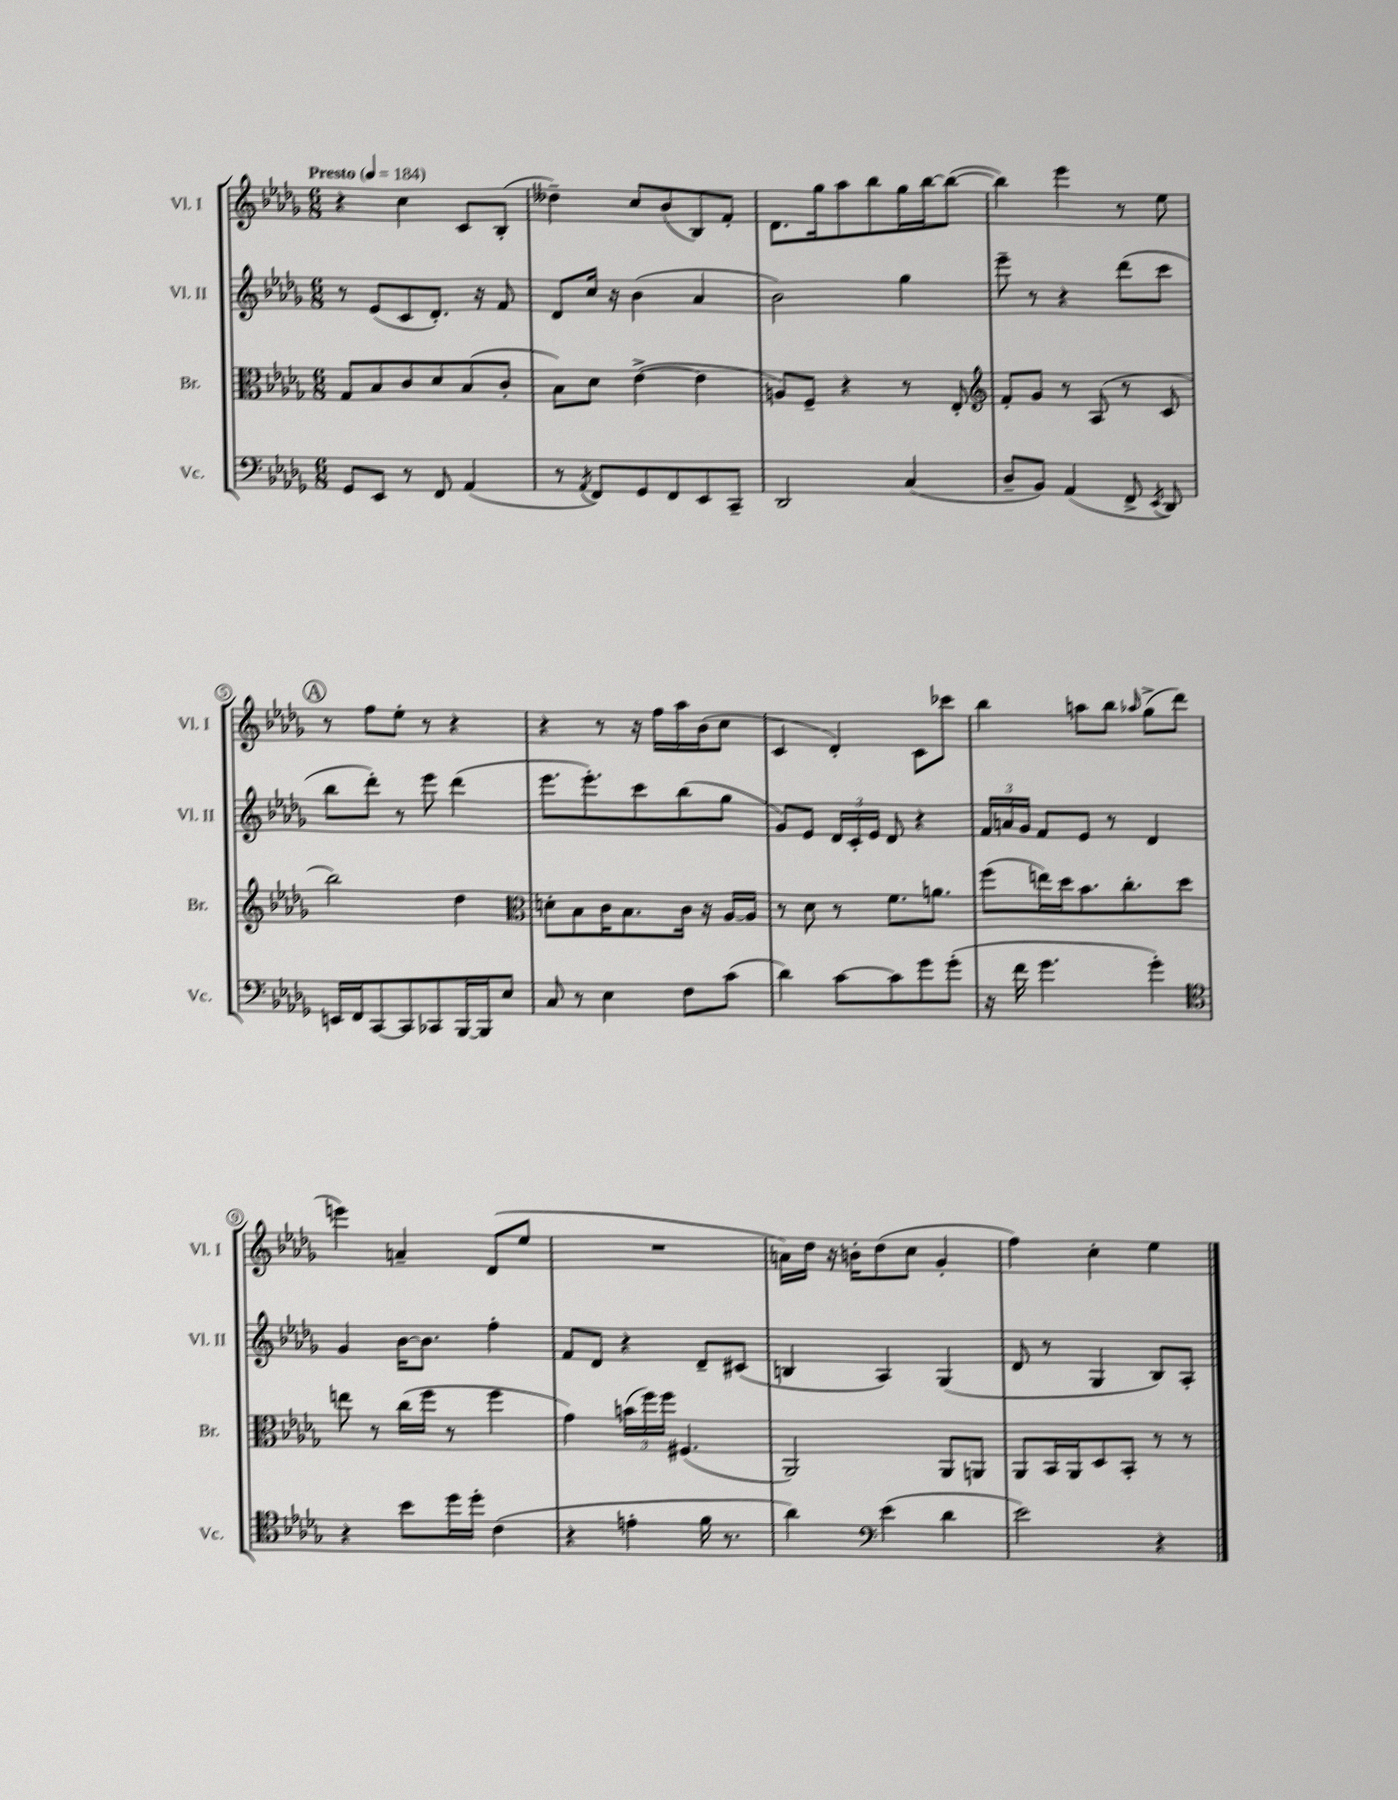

**kern	**kern	**kern	**kern
*staff4	*staff3	*staff2	*staff1
*clefF4	*clefC3	*clefG2	*clefG2
*k[b-e-a-d-g-]	*k[b-e-a-d-g-]	*k[b-e-a-d-g-]	*k[b-e-a-d-g-]
*M6/8	*M6/8	*M6/8	*M6/8
*MM184	*MM184	*MM184	*MM184
8GG-	8G-	8r	4r
8EE-	8B-	(8e-	.
8r	8c	8c	4cc
8FF	8d-	8.d-')	.
(4AA-	(8B-	.	8c
.	.	16r	.
.	8c'	8f	(8B-'
=	=	=	=
8r	8B-)	8d-	4dd--~)
8qAA-	.	.	.
8FF)	8d-	16cc	.
.	.	16r	.
8GG-	([4e-^	(4b-	8cc
8FF	.	.	(8b-
8EE-	4e-]	4a-	8B-)
8CC~	.	.	8f'
=	=	=	=
2DD-	8A)	2b-)	8.d-
.	8F~	.	.
.	.	.	16gg-
.	4r	.	8aa-
.	.	.	8bb-
(4C	8r	4gg-	16gg-
.	.	.	[16bb-
.	8E-'	.	(8bb-_
=	=	=	=
*	*clefG2	*	*
8D-~	8f'	8eee-~	4bb-])
8BB-)	8g-	8r	.
(4AA-	8r	4r	4eee-
.	(8A-	.	.
8FF^	8r	(8ddd-	8r
8qEE-	.	.	.
8DD-)	8c	8ccc	8ee-
=	=	=	=
16EE	2bb-)	8bb-	8r
16FF	.	.	.
[8CC	.	8ddd-')	8ff
8CC]	.	8r	8ee-'
8CC-	.	8eee-	8r
[16BBB-	4dd-	(4ddd-	4r
16BBB-]	.	.	.
8E-	.	.	.
=	=	=	=
*	*clefC3	*	*
8C	8d'	8.eee-	4r
8r	8B-	.	.
.	.	8.eee-')	.
4E-	16c	.	8r
.	8.B-	.	.
.	.	8ccc	16r
.	.	.	16ff
8F	16c	(8bb-	16aa-
.	16r	.	(16b-
(8c	[16A-	8gg-	8cc
.	16A-]	.	.
=	=	=	=
4d-)	8r	8g-)	4c
.	8d-	8e-	.
[8c	8r	24d-	4d-')
.	.	24c'	.
.	.	24e-	.
8c]	8.f	8d-	.
8g-	.	4r	8c
.	8.a	.	.
(8g-'	.	.	8ccc-
=	=	=	=
16r	(8ff	24f	4bb-
.	.	24a	.
16f	.	.	.
.	.	24g-	.
4.g-	16ee)	8f	.
.	16dd-	.	.
.	8.b-	8e-	8aa
.	.	8r	8bb-
.	8.cc'	.	.
.	.	.	16qqaa-
4g-')	.	4d-	(8gg-^
.	8dd-	.	8ddd-
=	=	=	=
*clefC4	*	*	*
4r	8ee	4g-	4eee)
.	8r	.	.
8b-	(16cc	[16b-	4a~
.	16ff	8.b-]	.
16dd-	8r	.	.
16dd-'	.	.	.
(4c	4ff	4ff'	(8d-
.	.	.	8ee-
=	=	=	=
4r	4g-)	8f	2.r
.	.	8d-	.
4e'	(24b	4r	.
.	24ff)	.	.
.	24ff	.	.
.	(4.F#	.	.
16f	.	8d-~	.
8.r	.	.	.
.	.	(8c#	.
=	=	=	=
4a-)	2AA-)	4B	16a)
.	.	.	16dd-
.	.	.	16r
.	.	.	16b'
*clefF4	*	*	*
(4e-	.	4A-)	(8dd-
.	.	.	8cc
4d-	8AA-	(4G-	4g-'
.	8AA	.	.
=	=	=	=
2e-)	8AA-	8d-	4ff)
.	16BB-	8r	.
.	16AA-	.	.
.	8D-	4G-	4cc'
.	8BB-'	.	.
4r	8r	8B-)	4ee-
.	8r	8A-'	.
==	==	==	==
*-	*-	*-	*-
